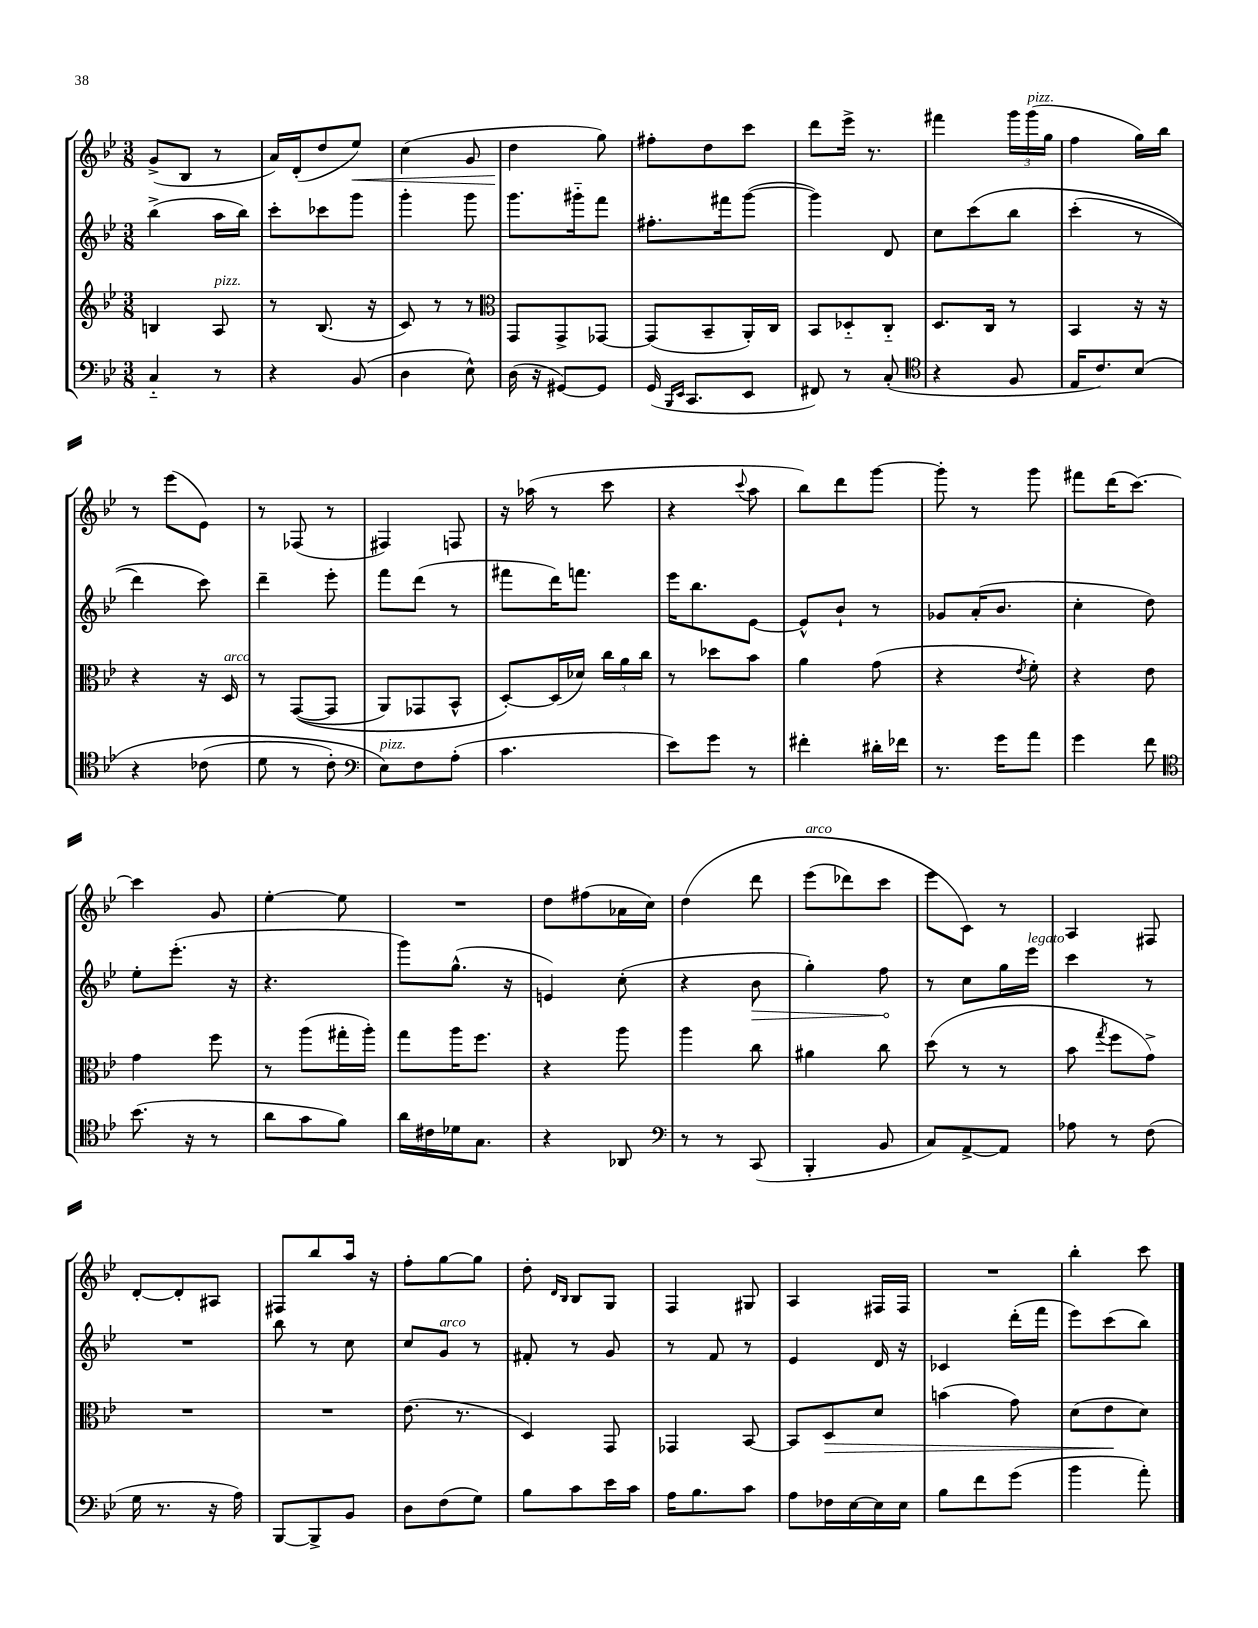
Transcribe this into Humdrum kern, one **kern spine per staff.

**kern	**kern	**dynam	**kern	**dynam	**kern	**dynam
*part4	*part3	*part3	*part2	*part2	*part1	*part1
*staff4	*staff3	*staff3	*staff2	*staff2	*staff1	*staff1
*clefF4	*clefG2	*	*clefG2	*	*clefG2	*
*k[b-e-]	*k[b-e-]	*	*k[b-e-]	*	*k[b-e-]	*
*M3/8	*M3/8	*	*M3/8	*	*M3/8	*
=43	=43	=43	=43	=43	=43	=43
4C/	4Bn/	.	(4bb-^\	.	(8g^/L	.
.	.	.	.	.	8B-/J	.
!	!LO:TX:a:i:t=pizz.	!	!	!	!	!
8r	8A/	.	16aa\LL	.	8r	.
.	.	.	16bb-\JJ)	.	.	.
=44	=44	=44	=44	=44	=44	=44
4r	8r	.	8ccc'\L	.	16a/LL)	.
.	.	.	.	.	(16d'/J	.
.	(8.B-/	.	8ccc-X\	.	8dd/	.
!	!	!	!	!	!	!LO:HP:b
(8BB-/	.	.	8ggg\J	.	8ee-/J)	<
.	16r	.	.	.	.	.
=45	=45	=45	=45	=45	=45	=45
4D\	8c/)	.	4ggg'\	.	(4cc\	.
.	8r	.	.	.	.	.
8E-^^\)	8r	.	8ggg\	.	8g/	.
=46	=46	=46	=46	=46	=46	=46
*	*clefC3	*	*	*	*	*
(16D\	8GG/L	.	8.ggg\L	.	4dd\	.
16r	.	.	.	.	.	.
[8GG#X/L)	8GG^/	.	.	.	.	.
.	.	.	16ggg#X\k	.	.	.
8GG#/J]	[8GG-X/J	.	8fff\J	.	8gg\)	[
=47	=47	=47	=47	=47	=47	=47
(16GG/	(8GG-/L]	.	8.ff#X'\L	.	8ff#X'\L	.
16qqBBB-/LL	.	.	.	.	.	.
16qqEE-/JJ	.	.	.	.	.	.
8.CC/L	.	.	.	.	.	.
.	8BB-~/	.	.	.	8dd\	.
.	.	.	16fff#X\k	.	.	.
8EE-/J	16AA'/L)	.	([8ggg\J	.	8ccc\J	.
.	16C/JJ	.	.	.	.	.
=48	=48	=48	=48	=48	=48	=48
8FF#X/)	8BB-/L	.	4ggg\])	.	8ddd\L	.
8r	8D-X/	.	.	.	16eee-^\Jk	.
.	.	.	.	.	8.r	.
(8C'/	8C/J	.	8d/	.	.	.
=49	=49	=49	=49	=49	=49	=49
*clefC4	*	*	*	*	*	*
4r	8.D/L	.	8cc\L	.	4fff#X\	.
.	.	.	(8ccc\	.	.	.
.	16C/Jk	.	.	.	.	.
8F/	8r	.	8bb-\J	.	24ggg\LL	.
!	!	!	!	!	!LO:TX:a:i:t=pizz.	!
.	.	.	.	.	(24ggg\	.
.	.	.	.	.	24gg\JJ	.
=50	=50	=50	=50	=50	=50	=50
16E-/KL	4BB-/	.	(4ccc'\	.	4ff\	.
8.c/)	.	.	.	.	.	.
(8B-/J	16r	.	8r	.	16gg\LL)	.
.	16r	.	.	.	16bb-\JJ	.
!!LO:LB:g=z
=51	=51	=51	=51	=51	=51	=51
4r	4r	.	4ddd\)	.	8r	.
.	.	.	.	.	(8eee-\L	.
(8c-X\	16r	.	8ccc\)	.	8e-\J)	.
!	!LO:TX:a:i:t=arco	!	!	!	!	!
.	16D/	.	.	.	.	.
=52	=52	=52	=52	=52	=52	=52
8d\	8r	.	4ddd~\	.	8r	.
8r	(([8GG/L	.	.	.	(8F-X/	.
8c'\)	8GG/J]	.	8eee-'\	.	8r	.
=53	=53	=53	=53	=53	=53	=53
*clefF4	*	*	*	*	*	*
!LO:TX:a:i:t=pizz.	!	!	!	!	!	!
8E-\L)	8AA/L)	.	8fff\L	.	4F#X/)	.
8F\	8GG-X/	.	(8ddd\J	.	.	.
(8A'\J	8BB-^^/J	.	8r	.	8Fn/	.
=54	=54	=54	=54	=54	=54	=54
4.c\	[8D'/L)	.	8fff#X\L	.	16r	.
.	.	.	.	.	(16aa-X\	.
.	(16D/L]	.	16ddd\K)	.	8r	.
.	16d-X/JJ)	.	8.fffn\J	.	.	.
.	24cc\LL	.	.	.	8ccc\	.
.	24a\	.	.	.	.	.
.	24cc\JJ	.	.	.	.	.
=55	=55	=55	=55	=55	=55	=55
8e-\L)	8r	.	16eee-\KL	.	4r	.
.	.	.	8.bb-\	.	.	.
8g\J	8dd-X\L	.	.	.	.	.
.	.	.	.	.	8qqccc/	.
8r	8b-\J	.	[8e-\J	.	8aa\	.
=56	=56	=56	=56	=56	=56	=56
4f#X'\	4a\	.	8e-^^/L]	.	8bb-\L)	.
.	.	.	8b-`/J	.	8ddd\	.
16d#X'\LL	(8g\	.	8r	.	[8ggg\J	.
16f-X\JJ	.	.	.	.	.	.
=57	=57	=57	=57	=57	=57	=57
8.r	4r	.	8g-X/L	.	8ggg'\]	.
.	.	.	(16a'/K	.	8r	.
16g\KL	.	.	8.b-/J	.	.	.
.	8qe-/	.	.	.	.	.
8a\J	8f'\)	.	.	.	8ggg\	.
=58	=58	=58	=58	=58	=58	=58
4g\	4r	.	4cc'\	.	8fff#X\L	.
.	.	.	.	.	(16ddd\K	.
.	.	.	.	.	[8.ccc\J)	.
8f\	8e-\	.	8dd\)	.	.	.
!!LO:LB:g=z
=59	=59	=59	=59	=59	=59	=59
*clefC4	*	*	*	*	*	*
(8.b-\	4g\	.	8ee-'\L	.	4ccc\]	.
.	.	.	(8.eee-'\J	.	.	.
16r	.	.	.	.	.	.
8r	8ff\	.	.	.	8g/	.
.	.	.	16r	.	.	.
=60	=60	=60	=60	=60	=60	=60
8a\L	8r	.	4.r	.	[4ee-'\	.
8g\	(8aa\L	.	.	.	.	.
8f\J)	16gg#X'\L	.	.	.	8ee-\]	.
.	16aa'\JJ)	.	.	.	.	.
=61	=61	=61	=61	=61	=61	=61
16a\LL	8gg\L	.	8ggg\L)	.	4.r	.
16c#X\	.	.	.	.	.	.
16d-X\J	16aa\K	.	(8.gg^^\J	.	.	.
8.G\J	8.ff\J	.	.	.	.	.
.	.	.	16r	.	.	.
=62	=62	=62	=62	=62	=62	=62
4r	4r	.	4en/)	.	8dd\L	.
.	.	.	.	.	(8ff#X\	.
8AA-X/	8aa\	.	(8cc'\	.	16a-X\L	.
.	.	.	.	.	16cc\JJ)	.
=63	=63	=63	=63	=63	=63	=63
*clefF4	*	*	*	*	*	*
8r	4aa\	.	4r	.	(4dd\	.
8r	.	.	.	.	.	.
!	!	!	!	!LO:HP:b	!	!
(8CC/	8cc\	.	8b-\	>	8ddd\	.
=64	=64	=64	=64	=64	=64	=64
!	!	!	!	!	!LO:TX:a:i:t=arco	!
4BBB-'/	4a#X\	.	4gg'\)	.	(8eee-\L	.
.	.	.	.	.	8ddd-X\)	.
8BB-/	8cc\	.	8ff\	.	8ccc\J	.
.	.	.	.	]	.	.
=65	=65	=65	=65	=65	=65	=65
8C/L)	(8dd\	.	8r	.	8eee-\L	.
[8AA^/	8r	.	8cc\L	.	8c\J)	.
8AA/J]	8r	.	16gg\L	.	8r	.
!	!	!	!LO:TX:a:i:t=legato	!	!	!
.	.	.	16eee-\JJ	.	.	.
=66	=66	=66	=66	=66	=66	=66
8A-X\	8b-\	.	4ccc\	.	4A/	.
.	8qgg/	.	.	.	.	.
8r	8ff\L	.	.	.	.	.
(8F\	8g^\J)	.	8r	.	8F#X/	.
!!LO:LB:g=z
=67	=67	=67	=67	=67	=67	=67
16G\	4.r	.	4.r	.	[8d'/L	.
8.r	.	.	.	.	.	.
.	.	.	.	.	8d'/]	.
16r	.	.	.	.	8A#X/J	.
16A\)	.	.	.	.	.	.
=68	=68	=68	=68	=68	=68	=68
[8BBB-/L	4.r	.	8bb-\	.	8F#X/L	.
8BBB-^/]	.	.	8r	.	8bb-/	.
8BB-/J	.	.	8cc\	.	16aa/Jk	.
.	.	.	.	.	16r	.
=69	=69	=69	=69	=69	=69	=69
8D\L	(8.e-\	.	8cc/L	.	8ff'\L	.
!	!	!	!LO:TX:a:i:t=arco	!	!	!
(8F\	.	.	8g/J	.	[8gg\	.
.	8.r	.	.	.	.	.
8G\J)	.	.	8r	.	8gg\J]	.
=70	=70	=70	=70	=70	=70	=70
8B-\L	4D/)	.	8f#X'/	.	8dd'\	.
.	.	.	.	.	16qqd/LL	.
.	.	.	.	.	16qqB-/JJ	.
8c\	.	.	8r	.	8B-/L	.
16e-\L	8GG/	.	8g/	.	8G/J	.
16c\JJ	.	.	.	.	.	.
=71	=71	=71	=71	=71	=71	=71
16A\KL	4GG-X/	.	8r	.	4F/	.
8.B-\	.	.	.	.	.	.
.	.	.	8f/	.	.	.
8c\J	[8BB-/	.	8r	.	8G#X/	.
=72	=72	=72	=72	=72	=72	=72
8A\L	8BB-/L]	.	4e-/	.	4A/	.
!	!	!LO:HP:b	!	!	!	!
16F-X\L	8D/	>	.	.	.	.
[16E-\	.	.	.	.	.	.
16E-\]	8d/J	.	16d/	.	16F#X/LL	.
16E-\JJ	.	.	16r	.	16F#/JJ	.
=73	=73	=73	=73	=73	=73	=73
8B-\L	(4bn\	.	4c-X/	.	4.r	.
8f\	.	.	.	.	.	.
(8g\J	8g\)	.	(16ddd'\LL	.	.	.
.	.	.	16fff\JJ	.	.	.
=74	=74	=74	=74	=74	=74	=74
4b-\	(8d\L	.	8eee-\L)	.	4bb-'\	.
.	8e-\	.	(8ccc\	.	.	.
8a'\)	8d\J)	]	8bb-\J)	.	8ccc\	.
==	==	==	==	==	==	==
*-	*-	*-	*-	*-	*-	*-
